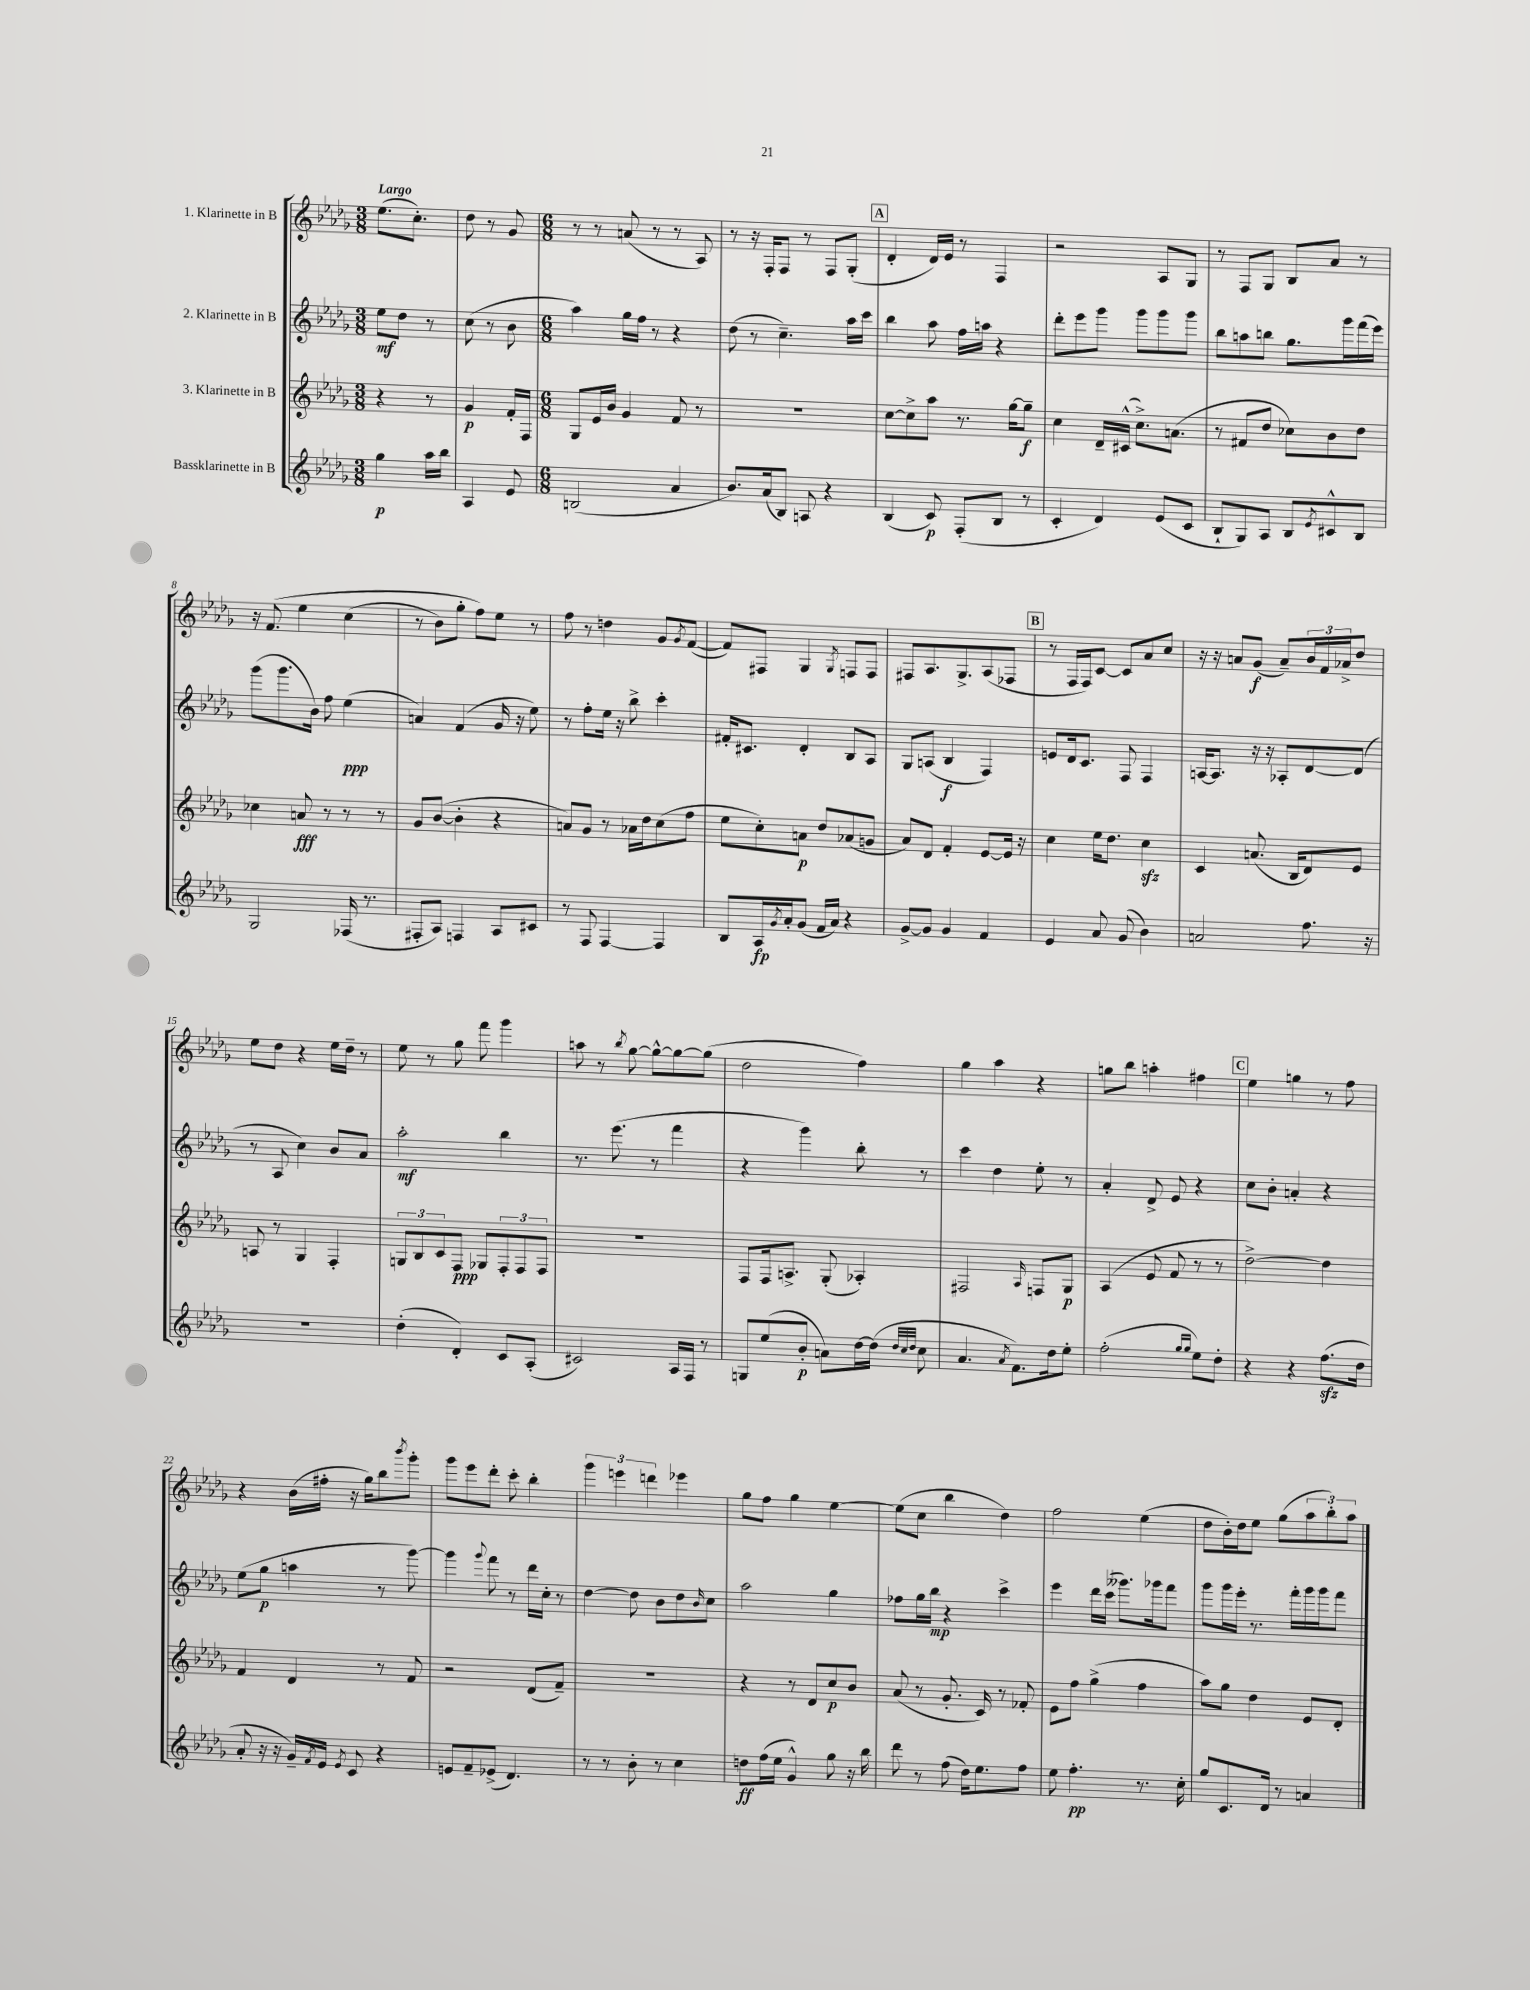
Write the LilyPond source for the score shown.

<<
\new StaffGroup <<
\new Staff = "s0" \with { instrumentName = "1. Klarinette in B" } {
    \clef treble \key des \major \numericTimeSignature \time 3/8 \tempo "Largo"
    ees''8.( c''8.-.) |
    des''8 r8 ges'8 |
    \numericTimeSignature \time 6/8 r8 r8 a'8( r8 r8 aes8) |
    r8 r16 f16-. f8 r8 f8 ges8-.( |
    \mark \markup { \box "A" } des'4-. des'16) ees'16 r8 f4 |
    r2 aes8 ges8 |
    r8 f8 ges8 bes8 aes'8 r8 |
    r16 f'8.\( ees''4 c''4( |
    r8 bes'8) ges''8-. f''8\) ees''8 r8 |
    f''8 r8 d''4 ges'8 \acciaccatura { ges'8 } f'8~( |
    f'8) fis8 ges4 \acciaccatura { ges8 } f8 f8 |
    fis8 aes8. ges8.-> aes8( fes8 |
    \mark \markup { \box "B" } r8 f16 f16) c'8~ c'8 aes'8 c''8 |
    r16 r16 a'8 ges'8\f( a'8--) \tuplet 3/2 { bes'16 f'16 aes'16-> } des''8 |
    ees''8 des''8 r4 ees''16 des''16-- r8 |
    ees''8 r8 ges''8 f'''8 ges'''4 |
    a''8 r8 \acciaccatura { bes''8 } ges''8~ ges''8~-^ ges''8~ ges''8( |
    des''2 f''4) |
    ges''4 aes''4 r4 |
    g''8 bes''8 a''4-. fis''4 |
    \mark \markup { \box "C" } ees''4 g''4 r8 f''8 |
    r4 bes'16( fis''16-. r16 ges''16) bes''8 \acciaccatura { bes'''8 } ges'''8-. |
    ges'''8 ees'''8 des'''8-. c'''8-. bes''4-. |
    \tuplet 3/2 { ges'''4 e'''4 d'''4 } ees'''4 |
    ges''8 f''8 ges''4 ees''4~ |
    ees''8( c''8 bes''4 des''4) |
    f''2 ees''4( |
    des''8 bes'16-.) des''16 ees''8 ges''8( \tuplet 3/2 { aes''8 bes''8-.) aes''8 } \bar "|." |
}
\new Staff = "s1" \with { instrumentName = "2. Klarinette in B" } {
    \clef treble \key des \major \numericTimeSignature \time 3/8
    ees''8\mf des''8 r8 |
    c''8( r8 bes'8 |
    \numericTimeSignature \time 6/8 aes''4) ges''16 f''16 r8 r4 |
    des''8( r8 c''4.--) aes''16 c'''16 |
    \mark \markup { \box "A" } bes''4 aes''8 f''16 a''16 r4 |
    des'''8-. ees'''8 ges'''8 ges'''8 ges'''8 ges'''8 |
    bes''8 a''8 b''8 ges''8. ges'''16 f'''16( ees'''16) |
    ges'''8( ges'''8. bes'16) f''8 ees''4\ppp( |
    a'4) f'4( ges'16 r16 ees''8) |
    r8 f''8-. ees''16 r16 bes''8-> c'''4-. |
    fis'16-. cis'8. des'4-. bes8 aes8 |
    ges8 a8( bes4\f f4) |
    \mark \markup { \box "B" } e'8 des'16 c'8. f8 f4 |
    a16~ a8. r16 r16 aes8-. des'8~ des'8( |
    r8 aes8 c''4) bes'8 aes'8 |
    aes''2-.\mf bes''4 |
    r8. ees'''8.( r8 f'''4 |
    r4 ges'''4) bes''8-. r8 |
    c'''4 des''4 ees''8-. r8 |
    aes'4-. des'8-> ees'8 r4 |
    \mark \markup { \box "C" } c''8 bes'8-. a'4-. r4 |
    ees''8( ges''8\p a''4 r8 ges'''8~) |
    ges'''4 \appoggiatura { ges'''8 } f'''8 r8 des'''16 c''16-. r8 |
    des''4~ des''8 bes'8 des''8 \grace { bes'16 } c''8 |
    aes''2 ges''4 |
    fes''8 ges''16 bes''16\mp r4 c'''4-> |
    ees'''4 des'''16 c'''16( geses'''8.) ges'''16 f'''8 |
    ges'''8 ges'''16 ees'''16-. r8. f'''16-. ges'''16 ges'''16 f'''8 \bar "|." |
}
\new Staff = "s2" \with { instrumentName = "3. Klarinette in B" } {
    \clef treble \key des \major \numericTimeSignature \time 3/8
    r4 r8 |
    ges'4\p f'16-. f16 |
    \numericTimeSignature \time 6/8 ges8 ees'16 bes'16 ges'4 f'8 r8 |
    R2. |
    \mark \markup { \box "A" } c''8~ c''8-> aes''8 r8. ges''16~ ges''8--\f |
    c''4 des'16-- cis'16-^( c''8.->) a'8.( |
    r8 fis'8 des''8 ces''8) bes'8 des''8 |
    ces''4 a'8\fff r8 r8 r8 |
    ges'8 bes'8~( bes'4-. r4 |
    a'8) ges'8 r8 aes'16 des''16 c''8( f''8 |
    ees''8 c''8-.) a'8\p des''8 aes'8( g'8 |
    aes'8) des'8 f'4-. ees'8~ ees'16 r16 |
    \mark \markup { \box "B" } c''4 ees''16 des''8. c''4\sfz |
    c'4 a'8.( bes16 des'8) ees'8 |
    a8 r8 ges4 f4-. |
    \tuplet 3/2 { g8 bes8 c'8 } f8\ppp ges8 \tuplet 3/2 { f8-. f8 f8 } |
    R2. |
    f8 f16 a8.-> ges8-.( aes4-.) |
    fis2 \grace { aes16 } f8 ges8\p |
    aes4( ees'8 f'8 r8 r8 |
    \mark \markup { \box "C" } des''2~->) des''4 |
    f'4 des'4 r8 f'8 |
    r2 des'8( f'8--) |
    R2. |
    r4 r8 des'8 c''8\p bes'8 |
    aes'8( r8 ges'8.-. c'16) r8 fes'8-. |
    ees'8 f''8 ges''4->( f''4 |
    aes''8) ges''8 des''4 ees'8 des'8-. \bar "|." |
}
\new Staff = "s3" \with { instrumentName = "Bassklarinette in B" } {
    \clef treble \key des \major \numericTimeSignature \time 3/8
    ges''4\p aes''16 bes''16 |
    aes4 ees'8 |
    \numericTimeSignature \time 6/8 b2( aes'4 |
    bes'8.) aes'16( bes8) a8 r4 |
    \mark \markup { \box "A" } bes4( c'8\p) f8-.( bes8 r8 |
    c'4-. des'4) ees'8( c'8 |
    bes8-! ges8) aes8 bes8 \acciaccatura { ees'8 } cis'8-^ bes8 |
    ges2 fes16( r8. |
    fis8-. aes8) f4 aes8 cis'8 |
    r8 f8 f4~ f4 |
    bes8 aes16\fp \acciaccatura { ges'8 } aes'16-. ges'8( f'16 aes'16) r4 |
    ges'8~-> ges'8 ges'4 f'4 |
    \mark \markup { \box "B" } ees'4 aes'8 ges'8( bes'4) |
    a'2 f''8. r16 |
    R2. |
    des''4-.( des'4-.) c'8 aes8-.( |
    cis'2) aes16 f16 r8 |
    g8 ees''8( bes'8-.\p a'8) des''16~ des''16( \grace { des''32 c''32 des''32 } c''8 |
    aes'4. \acciaccatura { aes'8 } f'8.) des''16 ees''8-. |
    f''2-.( \grace { ges''16 ges''16 } ees''8) des''8-. |
    \mark \markup { \box "C" } r4 r4 f''8.\sfz( des''16 |
    aes'8-. r16 r16 ges'16--) \acciaccatura { f'8 } ees'16 \acciaccatura { ees'8 } c'8 r4 |
    e'8 f'8-- ees'8->( des'4.) |
    r8 r8 bes'8-. r8 c''4 |
    d''8\ff f''16( ees''16 ges'4-^) ges''8 r16 bes''16 |
    des'''8 r8 f''8( des''16) ees''8. f''8 |
    ees''8 f''4.-.\pp r8. c''16-. |
    ges''8 c'8. des'16 r8 a'4 \bar "|." |
}
>>
>>
